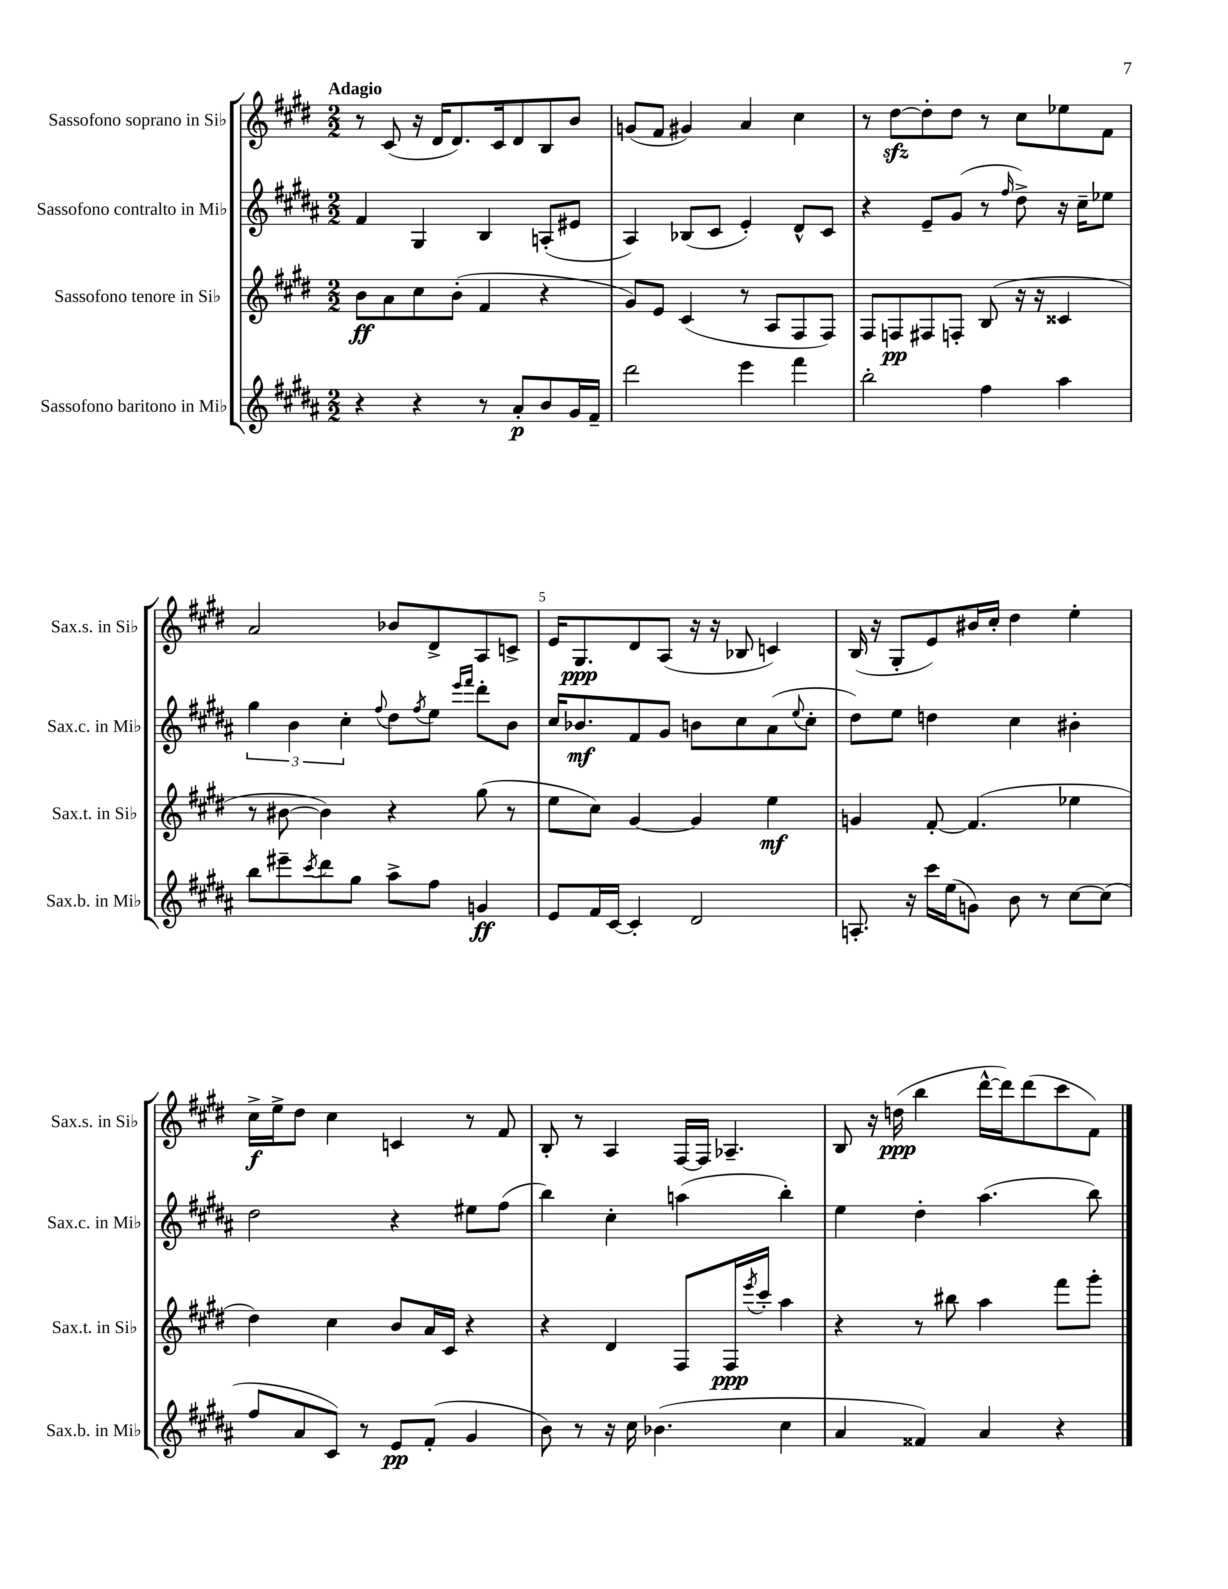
<<
\new StaffGroup <<
\new Staff = "s0" \with { instrumentName = "Sassofono soprano in Sib" shortInstrumentName = "Sax.s. in Sib" } {
    \clef treble \key e \major \numericTimeSignature \time 2/2 \tempo "Adagio"
    r8 cis'8( r16 dis'16 dis'8.) cis'16 dis'8 b8 b'8 |
    g'8( fis'8 gis'4) a'4 cis''4 |
    r8 dis''8~\sfz dis''8-. dis''8 r8 cis''8 ees''8 fis'8 |
    a'2 bes'8 dis'8-> a8 c'8-> |
    e'16 gis8.\ppp dis'8 a8( r16 r16 bes8 c'4) |
    b16( r16 gis8-. e'8) bis'16 cis''16-. dis''4 e''4-. |
    cis''16->\f e''16-> dis''8 cis''4 c'4 r8 fis'8 |
    b8-. r8 a4 fis16~ fis16 aes4.-- |
    b8 r16 d''16\ppp( b''4 dis'''16~-^ dis'''16) dis'''8( cis'''8 fis'8) \bar "|." |
}
\new Staff = "s1" \with { instrumentName = "Sassofono contralto in Mib" shortInstrumentName = "Sax.c. in Mib" } {
    \clef treble \key b \major \numericTimeSignature \time 2/2
    fis'4 gis4 b4 a8-.( eis'8 |
    ais4) bes8( cis'8 e'4-.) dis'8-^ cis'8 |
    r4 e'8-- gis'8( r8 \grace { fis''16 } dis''8->) r16 cis''16-- ees''8 |
    \tuplet 3/2 { gis''4 b'4 cis''4-. } \appoggiatura { fis''8 } dis''8 \acciaccatura { fis''8 } e''8 \grace { e'''16 fis'''16 } dis'''8-. b'8 |
    cis''16 bes'8.\mf fis'8 gis'8 b'8 cis''8 ais'8( \appoggiatura { e''8 } cis''8-. |
    dis''8) e''8 d''4 cis''4 bis'4-. |
    dis''2 r4 eis''8 fis''8( |
    b''4) cis''4-. a''4( b''4-.) |
    e''4 dis''4-. ais''4.( b''8) \bar "|." |
}
\new Staff = "s2" \with { instrumentName = "Sassofono tenore in Sib" shortInstrumentName = "Sax.t. in Sib" } {
    \clef treble \key e \major \numericTimeSignature \time 2/2
    b'8\ff a'8 cis''8 b'8-.( fis'4 r4 |
    gis'8) e'8 cis'4( r8 a8 fis8 fis8) |
    fis8 f8\pp fis8 f8-. b8( r16 r16 cisis'4 |
    r8 bis'8~ bis'4) r4 gis''8( r8 |
    e''8 cis''8) gis'4~ gis'4 e''4\mf |
    g'4 fis'8~-. fis'4.( ees''4 |
    dis''4) cis''4 b'8 a'16 cis'16 r4 |
    r4 dis'4 fis8 fis16\ppp \acciaccatura { e'''8 } cis'''16-. a''4 |
    r4 r8 bis''8 a''4 fis'''8 gis'''8-. \bar "|." |
}
\new Staff = "s3" \with { instrumentName = "Sassofono baritono in Mib" shortInstrumentName = "Sax.b. in Mib" } {
    \clef treble \key b \major \numericTimeSignature \time 2/2
    r4 r4 r8 ais'8-.\p b'8 gis'16 fis'16-- |
    dis'''2 e'''4 fis'''4 |
    b''2-. fis''4 ais''4 |
    b''8 eis'''8-- \acciaccatura { cis'''8 } dis'''8 gis''8 ais''8-> fis''8 g'4\ff |
    e'8 fis'16 cis'16~ cis'4-. dis'2 |
    a8.-. r16 cis'''16 e''16( g'8) b'8 r8 cis''8~ cis''8( |
    fis''8 ais'8 cis'8) r8 e'8\pp fis'8-.( gis'4 |
    b'8) r8 r16 cis''16 bes'4.( cis''4 |
    ais'4 fisis'4) ais'4 r4 \bar "|." |
}
>>
>>
\layout { \context { \Score \override BarNumber.break-visibility = ##(#f #t #t) barNumberVisibility = #(every-nth-bar-number-visible 5) } }
